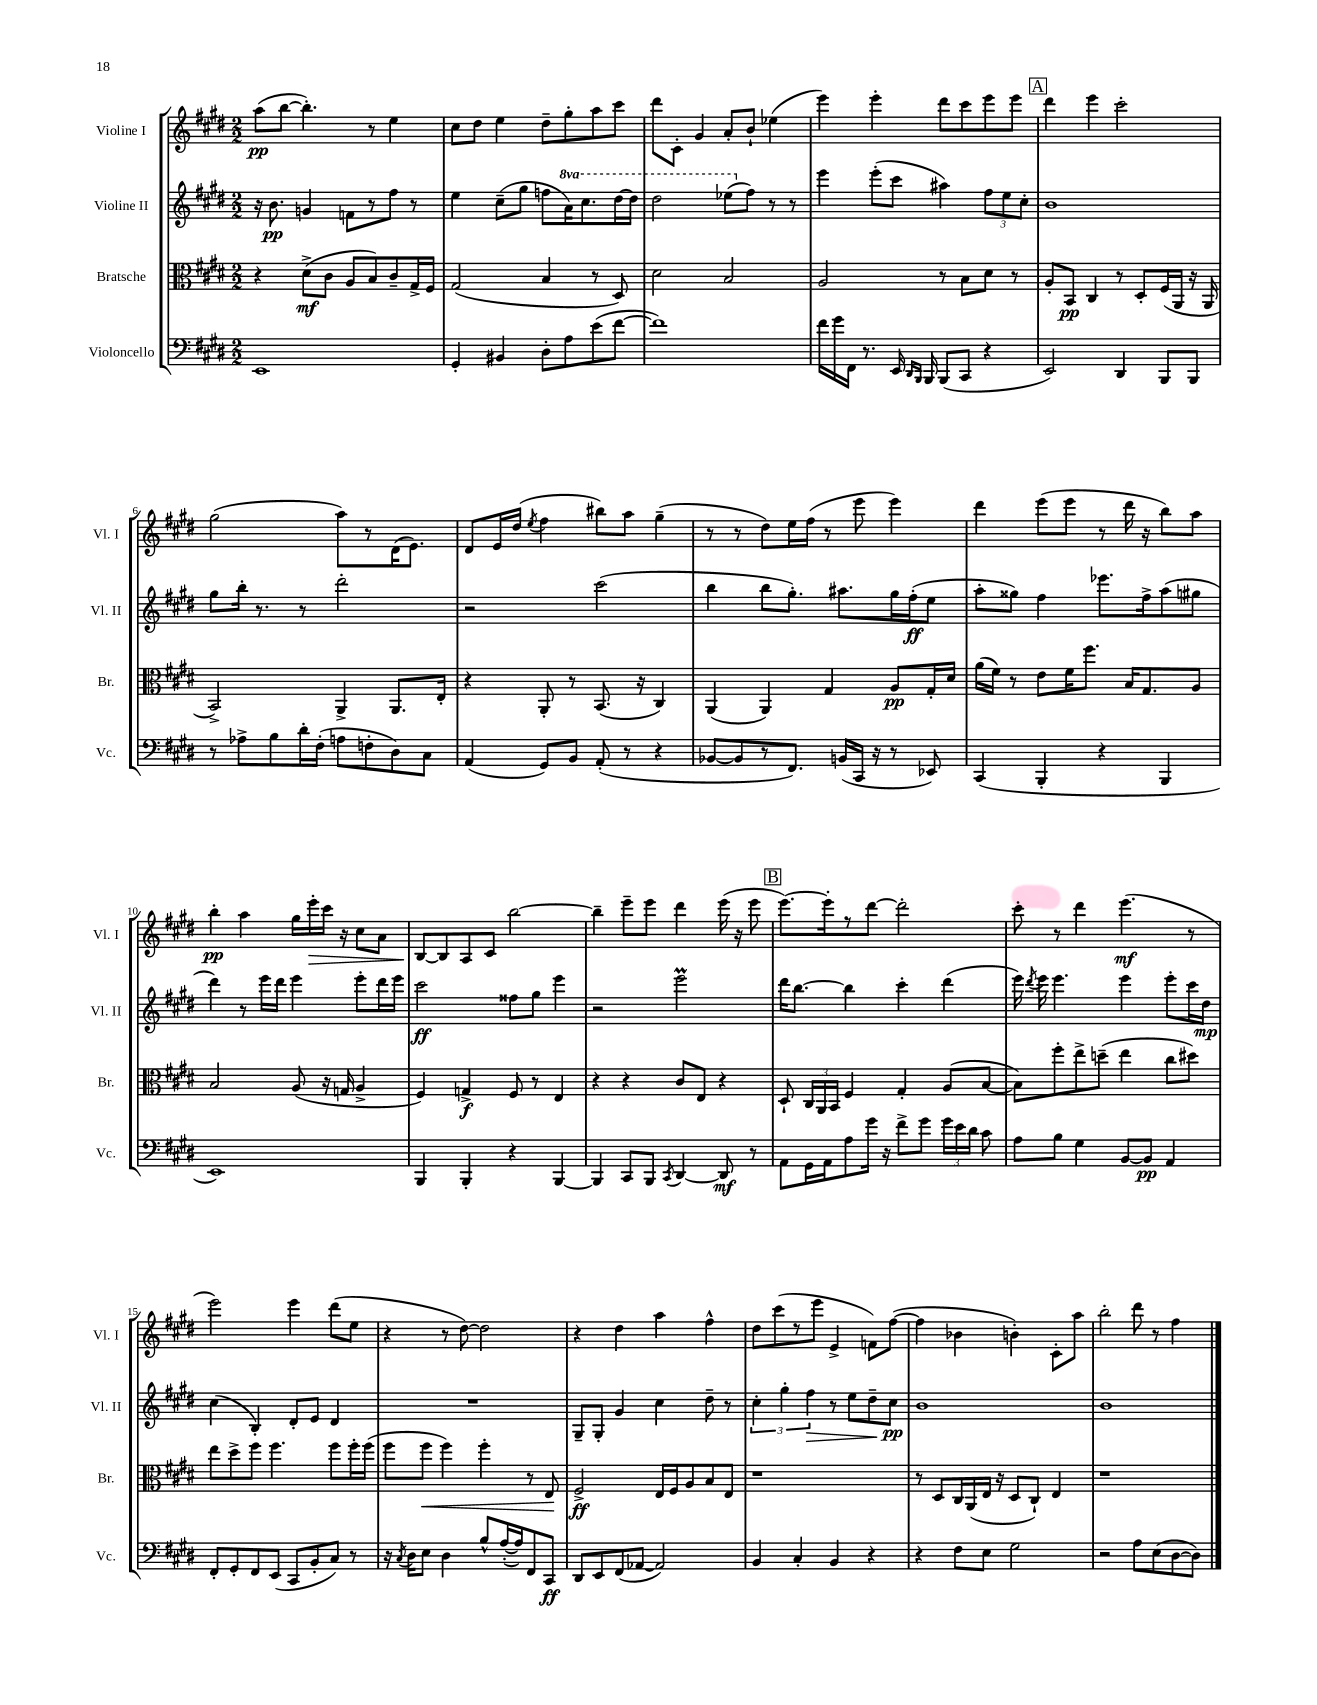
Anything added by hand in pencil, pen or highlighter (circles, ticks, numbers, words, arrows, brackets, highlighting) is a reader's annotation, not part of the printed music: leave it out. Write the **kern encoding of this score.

**kern	**kern	**kern	**kern
*staff4	*staff3	*staff2	*staff1
*clefF4	*clefC3	*clefG2	*clefG2
*k[f#c#g#d#]	*k[f#c#g#d#]	*k[f#c#g#d#]	*k[f#c#g#d#]
*M2/2	*M2/2	*M2/2	*M2/2
1EE	4r	16r	(8aa\L
.	.	8.b\	.
.	.	.	[8bb\J
.	(8d#^\L	4g/	4.bb'\])
.	8c#\J	.	.
.	8A/L	8f\L	.
.	8B/)	8r	8r
.	8c#~/	8ff#\J	4ee\
.	16G#^/L	8r	.
.	16F#/JJ	.	.
=	=	=	=
4GG#'/	(2G#/	4ee\	8cc#\L
.	.	.	8dd#\J
4BB#/	.	(8cc#~\L	4ee\
.	.	8gg#\J	.
8D#'\L	4B/	8ff\L	8dd#~\L
8A\	.	16aa\K)	8gg#'\
.	.	8.ccc#\	.
(8e\	8r	.	8aa\
[8f#\J	8D#/)	[16ddd#\L	8ccc#\J
.	.	16ddd#\]JJ	.
=	=	=	=
1f#])	2d#\	2ddd#\	8ddd#\L
.	.	.	8c#'\J
.	.	.	4g#/
.	2B/	(8eee-\L	8a'/L
.	.	8ff#\J)	8b`/J
.	.	8r	(4ee-\
.	.	8r	.
=	=	=	=
16f#\LL	2A/	4eee\	4eee\)
16g#\	.	.	.
16FF#\JJ	.	.	.
8.r	.	.	.
.	.	(8eee'\L	4eee'\
16EE/	.	8ccc#\J	.
16qqDD#/LL	.	.	.
16qqBBB/JJ	.	.	.
16BBB/	.	.	.
(8BBB/L	8r	4aa#\)	8ddd#\L
8CC#/J	8B\L	.	8ccc#\
4r	8d#\J	12ff#\L	8eee\
.	.	12ee\	.
.	8r	.	8eee\J
.	.	12cc#'\J	.
=	=	=	=
2EE/)	8A'/L	1b	4ddd#\
.	8BB/J	.	.
.	4C#/	.	4eee\
4DD#/	8r	.	2ccc#'\
.	8D#'/L	.	.
8BBB/L	(16F#/L	.	.
.	16AA/JJ	.	.
8BBB/J	16r	.	.
.	16AA/	.	.
=	=	=	=
8r	2BB^/)	8gg#\L	(2gg#\
8A-^\L	.	16bb'\Jk	.
.	.	8.r	.
8B\	.	.	.
16d#'\L	.	8r	.
(16F#'\JJ	.	.	.
8A\L	4AA^/	2ddd#'\	8aa\L)
8F'\	.	.	8r
8D#\)	8.AA/L	.	(16d#\K
.	.	.	8.e\J)
8C#\J	.	.	.
.	16E'/Jk	.	.
=	=	=	=
(4AA/	4r	2r	8d#/L
.	.	.	16e/L
.	.	.	(16dd#/JJ
.	.	.	8qee/
8GG#/L)	8AA'/	.	4ff#\
8BB/J	8r	.	.
(8AA'/	(8.BB/	(2ccc#\	8bb#\L)
8r	.	.	8aa\J
.	16r	.	.
4r	4C#/)	.	(4gg#~\
=	=	=	=
[8BB-/L	(4AA/	4bb\	8r
8BB-/]	.	.	8r
8r	4AA/)	8bb\L	8dd#\L)
8.FF#/J)	.	8.gg#'\J)	16ee\L
.	.	.	(16ff#\JJ
.	4G#/	.	8r
(16BB/LL	.	8.aa#\L	.
16CC#/JJ	.	.	8eee\
16r	.	.	.
8r	8A/L	16gg#\L	4eee\)
.	.	(16ff#'\J	.
8EE-/)	16G#'/L	8ee\J	.
.	16d#/JJ	.	.
=	=	=	=
(4CC#/	(16a\LL	8aa'\L	4ddd#\
.	16f#\JJ)	.	.
.	8r	8gg##\J)	.
4BBB'/	8e\L	4ff#\	(8eee\L
.	16f#\K	.	8eee\J
.	8.ff#\J	.	.
4r	.	8.eee-\L	8r
.	16B/LK	.	16ddd#\
.	8.G#/	16ff#^\k	16r
4BBB/	.	(8aa\	8bb\L)
.	8A/J	8gg#\J	8aa\J
=	=	=	=
1EE)	2B/	4ddd#\)	4bb'\
.	.	8r	4aa\
.	.	16eee\LL	.
.	.	16ddd#\JJ	.
.	(8A/	4eee\	16gg#\LL
.	.	.	16eee'\
.	16r	.	16ccc#\JJ
.	16G/	.	16r
.	4A^/	8eee'\L	8cc#\L
.	.	16ddd#\L	8a\J
.	.	16eee\JJ	.
=	=	=	=
4BBB/	4F#/)	2ccc#\	[8B/L
.	.	.	8B/]
4BBB'/	4G^/	.	8A/
.	.	.	8c#/J
4r	8F#/	8ff##\L	[2bb\
.	8r	8gg#\J	.
[4BBB/	4E/	4eee\	.
=	=	=	=
4BBB/]	4r	2r	4bb~\]
8CC#/L	4r	.	8eee~\L
8BBB/J	.	.	8eee\J
8qCC#/	.	.	.
[4DD#/	8c#/L	2eee\	4ddd#\
.	8E/J	.	.
8DD#/]	4r	.	(16eee\
.	.	.	16r
8r	.	.	8eee\
=	=	=	=
8AA\L	8D#`/	16ddd#\LK	[8.eee\L)
.	.	[8.bb\J	.
16GG#\L	24C#/LL	.	.
.	24AA/	.	.
16AA\J	.	.	16eee'\]k
.	24BB/JJ	.	.
8A\	4F#/	4bb\]	8r
16g#\Jk	.	.	[8ddd#\J
16r	.	.	.
8f#^\L	4G#'/	4ccc#'\	2ddd#'\]
8g#\J	.	.	.
24g#\LL	(8A/L	(4ddd#\	.
24e\	.	.	.
24d#\JJ	.	.	.
8c#\	[8B/J	.	.
=	=	=	=
8A\L	8B\]L)	16eee\)	8ccc#'\
.	.	8qddd#/	.
.	.	16eee\	.
8B\J	8ff#'\	4.eee\	8r
4G#\	8ee^\	.	4ddd#\
.	(8dd~\J	.	.
[8BB/L	4ee\	4eee\	(4.eee\
8BB/]J	.	.	.
4AA/	8cc#\L	8eee'\L	.
.	8dd#\J)	16ccc#\L	8r
.	.	16dd#\JJ	.
=	=	=	=
8FF#'/L	8ee\L	(4cc#\	2eee\)
8GG#'/	8dd#^\	.	.
8FF#/	8ff#\J	4B'/)	.
(8EE/J	4.ff#\	.	.
8CC#/L	.	8d#'/L	4eee\
8BB'/	.	8e/J	.
8C#/J)	8ff#\L	4d#/	(8ddd#\L
8r	16ff#'\L	.	8ee\J
.	(16ff#\JJ	.	.
=	=	=	=
16r	8ff#\L	1r	4r
8qC#/	.	.	.
16D#\LK	.	.	.
8E\J	8ff#\J	.	.
4D#\	4ff#\)	.	8r
.	.	.	[8dd#\)
8B^^/L	4ff#'\	.	2dd#\]
([16A'/L	.	.	.
16A/]J)	.	.	.
8FF#/	8r	.	.
8CC#/J	8E/	.	.
=	=	=	=
8DD#/L	2F#^/	8G#~/L	4r
8EE/	.	8G#'/J	.
(8FF#/	.	4g#/	4dd#\
[8AA-/J	.	.	.
2AA-/])	16E/LL	4cc#\	4aa\
.	16F#/J	.	.
.	8A/	.	.
.	8B/	8dd#~\	4ff#^^\
.	8E/J	8r	.
=	=	=	=
4BB/	1r	6cc#'\	8dd#\L
.	.	.	(8ccc#\
.	.	6gg#'\	.
4C#'/	.	.	8r
.	.	6ff#\	.
.	.	.	8eee\J
4BB/	.	8r	4e^/
.	.	8ee\L	.
4r	.	8dd#~\	8f\L)
.	.	8cc#\J	([8ff#\J
=	=	=	=
4r	8r	1b	4ff#\]
.	8D#/L	.	.
8F#\L	16C#/L	.	4b-\
.	(16AA/	.	.
8E\J	16E/JJ	.	.
.	16r	.	.
2G#\	8D#/L	.	4b'\)
.	8C#`/J)	.	.
.	4E/	.	8c#'\L
.	.	.	8aa\J
=	=	=	=
2r	1r	1b	2bb'\
8A\L	.	.	8ddd#\
(8E\	.	.	8r
[8D#\	.	.	4ff#\
8D#\]J)	.	.	.
==	==	==	==
*-	*-	*-	*-
